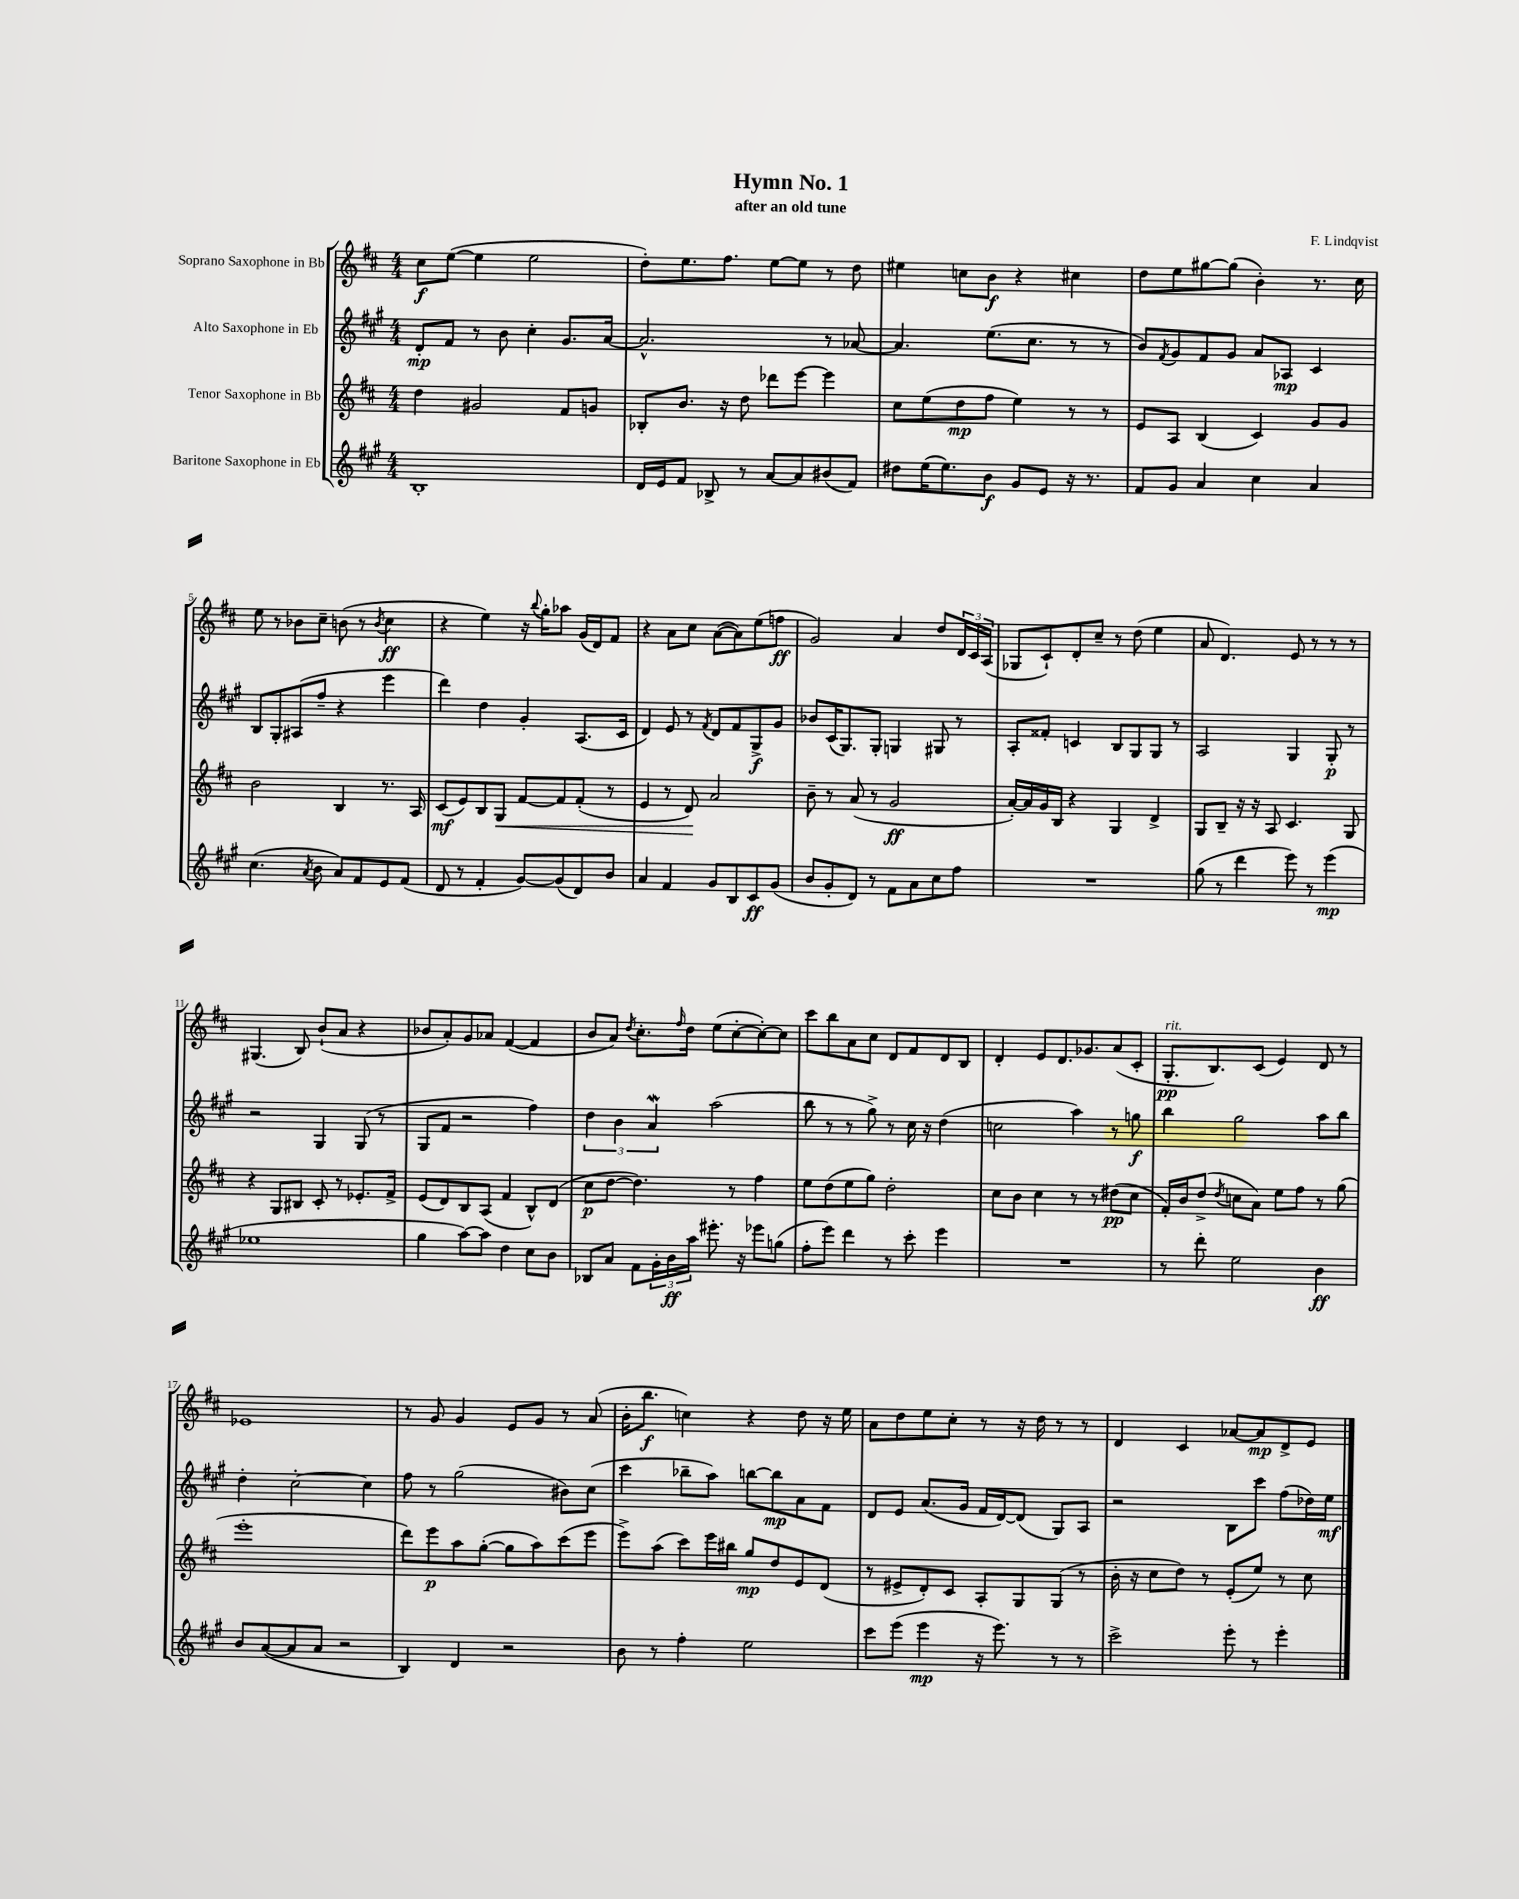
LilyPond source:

\header { title = "Hymn No. 1" composer = "F. Lindqvist" subtitle = "after an old tune" }
<<
\new StaffGroup <<
\new Staff = "s0" \with { instrumentName = "Soprano Saxophone in Bb" } {
    \clef treble \key d \major \numericTimeSignature \time 4/4
    cis''8\f e''8~( e''4 e''2 |
    d''8-.) e''8. fis''8. e''8~ e''8 r8 d''8 |
    eis''4 c''8 b'8\f r4 cis''4 |
    d''8 e''8 gis''8~ gis''8( b'4-.) r8. cis''16 |
    e''8 r8 bes'8 cis''8-- b'8( r8 \acciaccatura { b'8 } cis''4\ff |
    r4 e''4) r16 \appoggiatura { b''8 } g''16-. aes''8 g'16( d'16) fis'8 |
    r4 a'8 cis''8 a'8~( a'8) e''8( f''8\ff |
    g'2) a'4 d''8 \tuplet 3/2 { d'16 cis'16 a16( } |
    ges8 cis'8-!) d'8-. cis''8-- r8 d''8( e''4 |
    a'8 d'4.) e'8 r8 r8 r8 |
    gis4.( b8) b'8-!( a'8 r4 |
    bes'8 a'8-.) g'8 aes'8 fis'4~( fis'4 |
    b'8 a'8) \acciaccatura { d''8 } cis''8.-. \grace { fis''16 } d''16 e''8( cis''8~-. cis''8~-.) cis''8 |
    cis'''8 b''8 a'8 cis''8 d'8 fis'8 d'8 b8 |
    d'4-. e'8 d'8. ges'8. a'8( cis'8-. |
    g8.-.\pp^\markup { \italic "rit." } b8.) cis'8( e'4) d'8 r8 |
    ees'1 |
    r8 g'8 g'4 e'8 g'8 r8 a'8( |
    b'16-. b''8.\f c''4) r4 d''8 r16 e''16 |
    a'8 d''8 e''8 cis''8-. r8 r16 d''16 r8 r8 |
    d'4 cis'4 aes'8~ aes'8\mp d'8-> e'8 \bar "|." |
}
\new Staff = "s1" \with { instrumentName = "Alto Saxophone in Eb" } {
    \clef treble \key a \major \numericTimeSignature \time 4/4
    d'8-.\mp fis'8 r8 b'8 cis''4-. gis'8. a'16~ |
    a'2.-^ r8 aes'8~ |
    aes'4. e''8.( cis''8. r8 r8 |
    b'8) \acciaccatura { fis'8 } gis'8 fis'8 gis'8 a'8 aes8\mp cis'4 |
    b8 gis8-. ais8( fis''8-- r4 e'''4 |
    d'''4) d''4 gis'4-. a8.( cis'16 |
    d'4) e'8 r8 \acciaccatura { fis'8 } d'8 fis'8 gis8->\f gis'8 |
    bes'8 cis'16( gis8.) gis8-. g4 gis8 r8 |
    a8-. fisis'8-. c'4 b8 gis8 gis8 r8 |
    a2 gis4 gis8-.\p r8 |
    r2 gis4 gis8( r8 |
    gis8 fis'8 r2 fis''4) |
    \tuplet 3/2 { d''4 b'4 a'4\mordent } a''2( |
    b''8 r8 r8 gis''8->) r8 cis''16 r16 d''4( |
    c''2 a''4) r8 g''8\f |
    b''4 gis''2 a''8 b''8 |
    d''4-. cis''2~-. cis''4 |
    fis''8 r8 gis''2( bis'8) cis''8( |
    cis'''4 bes''8-- a''8) b''8~ b''8\mp a'8 fis'8 |
    d'8 e'8 a'8.( gis'16 fis'16 d'16~) d'8( gis8) a8 |
    r2 b8 cis'''8 fis''8( des''16) e''16\mf \bar "|." |
}
\new Staff = "s2" \with { instrumentName = "Tenor Saxophone in Bb" } {
    \clef treble \key d \major \numericTimeSignature \time 4/4
    d''4 gis'2 fis'8 g'8 |
    bes8-. b'8. r16 d''8 des'''8 e'''8~ e'''4 |
    cis''8 e''8( d''8\mp fis''8 e''4) r8 r8 |
    e'8 a8 b4( cis'4) g'8 g'8 |
    b'2 b4 r8. a16 |
    cis'8\mf( e'8) b8 g8\< fis'8~ fis'8 fis'8-.( r8 |
    e'4 r8 d'8\!) a'2 |
    b'8-- r8 a'8( r8 g'2\ff |
    a'16~-.) a'16 g'16 b16 r4 g4 d'4-> |
    g8 b8-- r16 r16 a8 cis'4. g8 |
    r4 g8 bis8 cis'8-. r8 ees'8.-. fis'16-> |
    e'8( d'8) b8 a8( fis'4 b8-^) d'8( |
    cis''8\p d''8~ d''4.) r8 fis''4 |
    e''8 d''8( e''8 g''8) d''2-. |
    cis''8 b'8 cis''4 r8 r8 dis''8\pp( cis''8 |
    fis'16-.) b'16 d''8->( \acciaccatura { d''8 } c''8 a'8) e''8 fis''8 r8 g''8( |
    e'''1-. |
    d'''8) e'''8\p a''8 g''8~-.( g''8 a''8) cis'''8( e'''8 |
    e'''8->) a''8( cis'''8) e'''16 bis''16 g''8\mp d''8 e'8 d'8( |
    r8 eis'8-> d'8-.) cis'8 a8-. g8 g8( r8 |
    b'16-. r16 cis''8 d''8) r8 e'8-.( e''8) r8 cis''8 \bar "|." |
}
\new Staff = "s3" \with { instrumentName = "Baritone Saxophone in Eb" } {
    \clef treble \key a \major \numericTimeSignature \time 4/4
    b1-. |
    d'16 e'16 fis'8 bes8-> r8 a'8~ a'8 bis'8( fis'8) |
    dis''8 e''16( e''8.) b'8\f gis'8 e'8 r16 r8. |
    fis'8 gis'8 a'4 cis''4 a'4 |
    cis''4.( \acciaccatura { a'8 } b'8 a'8) fis'8 e'8 fis'8( |
    d'8 r8 fis'4-. gis'8~) gis'8( d'8) b'8 |
    a'4 fis'4 gis'8 b8 cis'8\ff gis'8( |
    b'8 gis'8-. d'8) r8 fis'8 a'8 cis''8 fis''8 |
    R1 |
    gis''8( r8 d'''4 e'''8) r8 e'''4\mp( |
    ees''1 |
    gis''4 a''8~) a''8 d''4 cis''8 b'8 |
    bes8 a'8 fis'8 \tuplet 3/2 { gis'16-. b'16\ff a''16 } eis'''8.-. r16 ees'''8 g''8( |
    fis''8-. e'''8) d'''4 r8 cis'''8-. e'''4 |
    R1 |
    r8 d'''8-. e''2 b'4\ff |
    b'8 a'8~( a'8 a'8 r2 |
    b4) d'4 r2 |
    b'8 r8 fis''4-. e''2 |
    cis'''8 e'''8( e'''4\mp r16 e'''8.) r8 r8 |
    cis'''2-> e'''8-. r8 e'''4-. \bar "|." |
}
>>
>>
